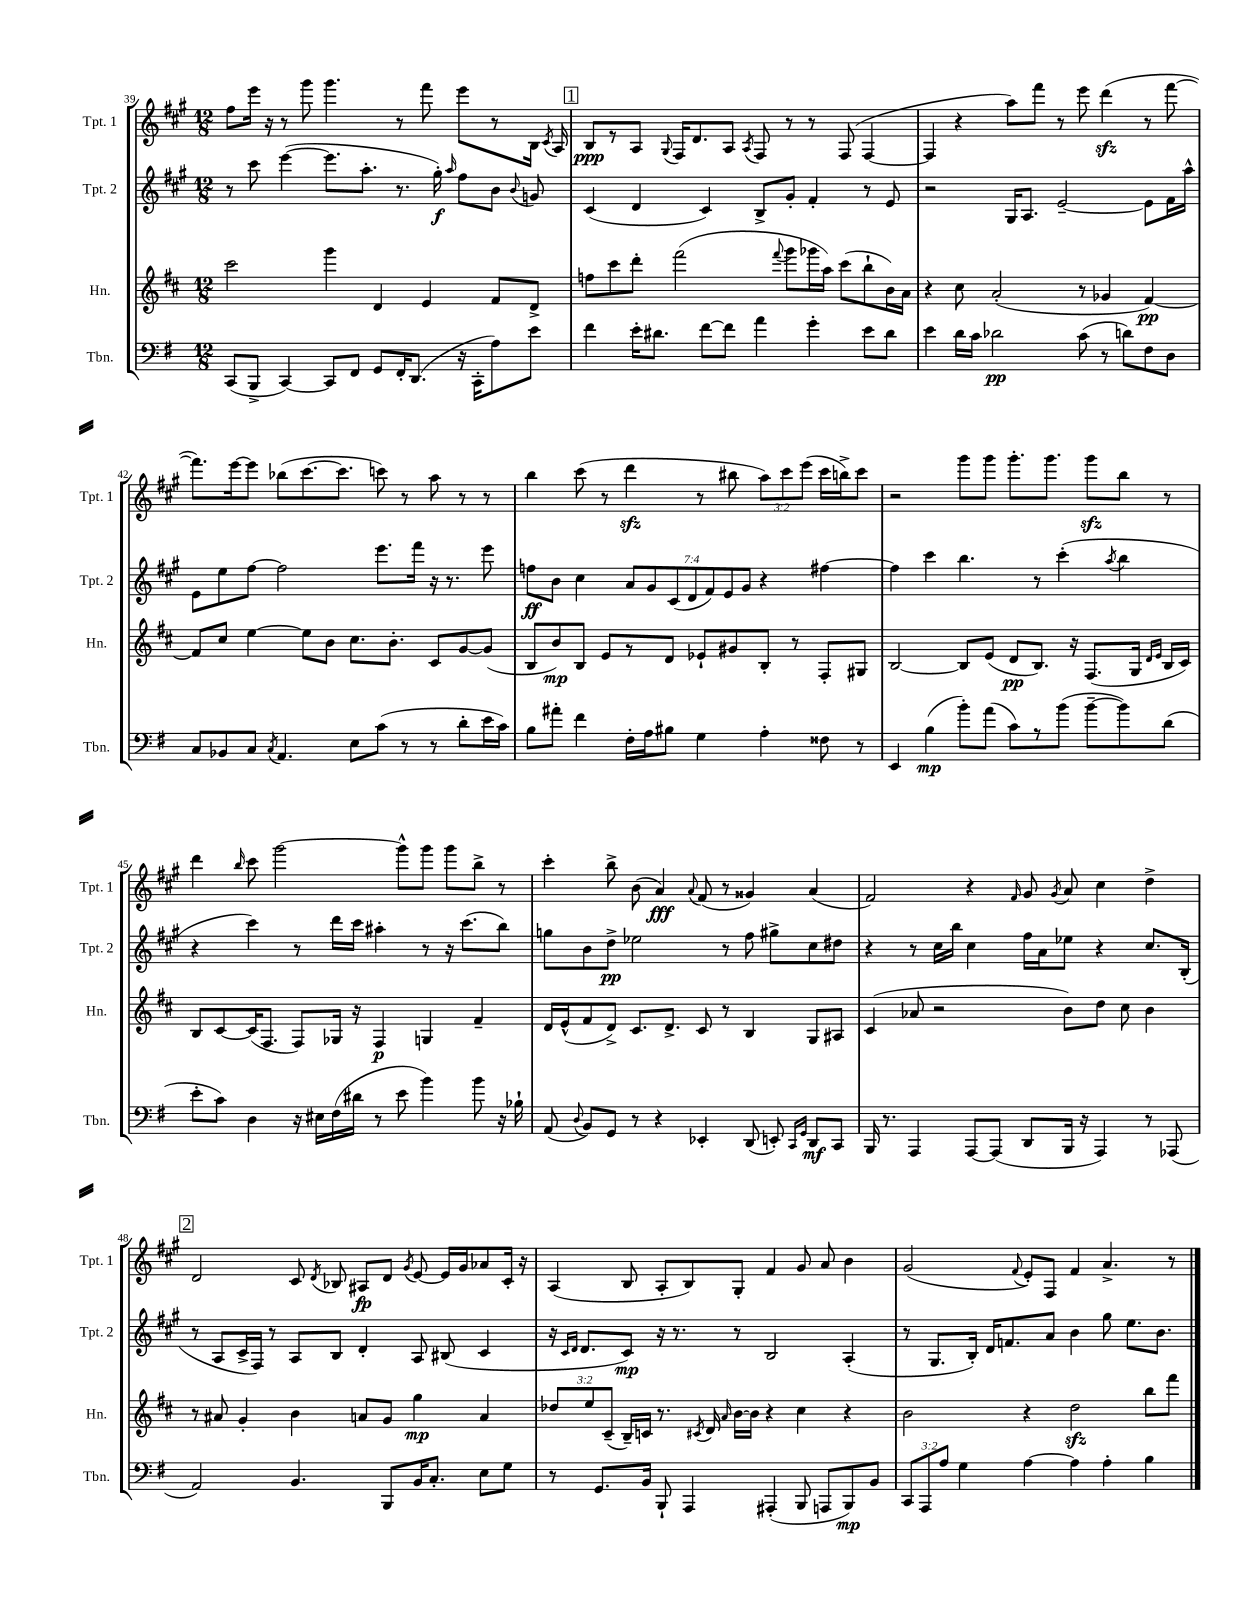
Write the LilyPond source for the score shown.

<<
\new StaffGroup <<
\new Staff = "s0" \with { instrumentName = "Tpt. 1" shortInstrumentName = "Tpt. 1" } {
    \clef treble \key a \major \numericTimeSignature \time 12/8 \override Staff.TupletNumber.text = #tuplet-number::calc-fraction-text
    \autoBeamOff fis''8[ e'''16] r16 r8 gis'''8 gis'''4. r8 fis'''8 e'''8[ r8 b16] \acciaccatura { cis'8 } a16 |
    \mark \markup { \box "1" } b8[\ppp r8 a8] \appoggiatura { gis8 } fis16[ d'8. a8] \acciaccatura { a8 } fis8 r8 r8 fis8( fis4~ |
    fis4 r4 a''8[) fis'''8] r8 e'''8 d'''4\sfz( r8 fis'''8~ |
    fis'''8.[) e'''16~ e'''8] bes''8[( cis'''8.~ cis'''8.] c'''8) r8 a''8 r8 r8 |
    b''4 cis'''8( r8 d'''4\sfz r8 bis''8 \tuplet 3/2 { a''8[) cis'''8 e'''8]( } cis'''16[ b''16->) cis'''8] |
    r2 gis'''8[ gis'''8] gis'''8.[-. gis'''8.] gis'''8[\sfz b''8] r8 |
    d'''4 \grace { b''16 } cis'''8 gis'''2~ gis'''8[-^ gis'''8] gis'''8[ b''8]-> r8 |
    cis'''4-. b''8-> b'8( a'4\fff) \appoggiatura { a'8 } fis'8( r8 gisis'4) a'4( |
    fis'2) r4 \grace { fis'16 } gis'8 \acciaccatura { gis'8 } a'8 cis''4 d''4-> |
    \mark \markup { \box "2" } d'2 cis'8 \acciaccatura { d'8 } bes8 ais8[\fp d'8] \acciaccatura { gis'8 } e'8~ e'16[ gis'16 aes'8 cis'16]-. r16 |
    a4( b8 a8[-. b8) gis8]-. fis'4 gis'8 a'8 b'4 |
    gis'2( \appoggiatura { fis'8 } e'8[-.) fis8] fis'4 a'4.-> r8 \bar "|." |
}
\new Staff = "s1" \with { instrumentName = "Tpt. 2" shortInstrumentName = "Tpt. 2" } {
    \clef treble \key a \major \numericTimeSignature \time 12/8 \override Staff.TupletNumber.text = #tuplet-number::calc-fraction-text
    \autoBeamOff r8 cis'''8 e'''4~( e'''8.[ a''8.]-. r8. gis''16-.\f) \grace { a''16 } fis''8[ b'8] \appoggiatura { b'8 } g'8 |
    \mark \markup { \box "1" } cis'4( d'4 cis'4) b8[-> gis'8]-. fis'4-. r8 e'8 |
    r2 gis16[ a8.] e'2~-- e'8[ fis'16 a''16]-^ |
    e'8[ e''8 fis''8]~ fis''2 e'''8.[ fis'''16] r16 r8. e'''8 |
    f''8[\ff b'8] cis''4 \tuplet 7/4 { a'8[ gis'8 cis'8( d'8 fis'8) e'8 gis'8] } r4 fis''4~ |
    fis''4 cis'''4 b''4. r8 cis'''4-.( \acciaccatura { a''8 } b''4 |
    r4 cis'''4) r8 d'''16[ cis'''16] ais''4-. r8 r16 cis'''8.[( b''8]) |
    g''8[ b'8 d''8]->\pp ees''2 r8 fis''8 gis''8[-> cis''8 dis''8] |
    r4 r8 cis''16[ b''16] cis''4 fis''16[ a'16 ees''8] r4 cis''8.[ b16]-.( |
    \mark \markup { \box "2" } r8 a8[ cis'16-> fis16]) r8 a8[ b8] d'4-. a8 bis8( cis'4 |
    r16 \grace { cis'16[ d'16] } d'8.[ cis'8]\mp) r16 r8. r8 b2 a4-.( |
    r8 gis8.[ b16]-.) d'16[ f'8. a'8] b'4 gis''8 e''8.[ b'8.] \bar "|." |
}
\new Staff = "s2" \with { instrumentName = "Hn." shortInstrumentName = "Hn." } {
    \clef treble \key d \major \numericTimeSignature \time 12/8 \override Staff.TupletNumber.text = #tuplet-number::calc-fraction-text
    \autoBeamOff cis'''2 g'''4 d'4 e'4 fis'8[ d'8]-> |
    \mark \markup { \box "1" } f''8[ cis'''8 d'''8]-. fis'''2( \appoggiatura { fis'''8 } g'''8[ ges'''16 a''16]) cis'''8[( b''8-! b'16) a'16] |
    r4 cis''8 a'2-.( r8 ges'4 fis'4~\pp) |
    fis'8[ cis''8] e''4~ e''8[ b'8] cis''8.[ b'8.]-. cis'8[ g'8~ g'8]( |
    b8[ b'8\mp) b8] e'8[ r8 d'8] ees'8[-! gis'8 b8]-. r8 fis8[-. gis8] |
    b2~ b8[ e'8]( d'8[\pp b8.]) r16 fis8.[( g16] \grace { d'16[ e'16] } b16[ cis'16]) |
    b8[ cis'8~ cis'16( fis8.] fis8[) ges16] r16 fis4\p g4 fis'4-- |
    d'16[ e'16-^( fis'8 d'8]->) cis'8.[ d'8.]-> cis'8 r8 b4 g8[ ais8] |
    cis'4( aes'8 r2 b'8[) d''8] cis''8 b'4 |
    \mark \markup { \box "2" } r8 ais'8 g'4-. b'4 a'8[ g'8] g''4\mp a'4 |
    \tuplet 3/2 { des''8[ e''8 cis'8]--( } b16[--) c'16] r8. \acciaccatura { cis'8 } d'16 \grace { a'16 } b'16[~ b'16] r4 cis''4 r4 |
    b'2 r4 d''2\sfz b''8[ fis'''8] \bar "|." |
}
\new Staff = "s3" \with { instrumentName = "Tbn." shortInstrumentName = "Tbn." } {
    \clef bass \key g \major \numericTimeSignature \time 12/8 \override Staff.TupletNumber.text = #tuplet-number::calc-fraction-text
    \autoBeamOff c,8[( b,,8]-> c,4~) c,8[ fis,8] g,8[ fis,16-. d,8.]( r16 c,16[-. a8) e'8] |
    \mark \markup { \box "1" } fis'4 e'16[-. dis'8.] fis'8[~ fis'8] a'4 g'4-. e'8[ dis'8] |
    e'4 d'16[ c'16] des'2\pp c'8( r8 d'8[) fis8 d8] |
    c8[ bes,8 c8] \acciaccatura { c8 } a,4. e8[ c'8]( r8 r8 d'8[-. e'16 c'16]) |
    b8[ ais'8]-. fis'4 fis16[-. a16 bis8] g4 a4-. fisis8 r8 |
    e,4 b4\mp( b'8[-.) a'8]( c'8[) r8 b'8]( b'8[~-- b'8) d'8]( |
    e'8[-. c'8]) d4 r16 eis16[ fis16( dis'16] r8 e'8 b'4) b'8 r16 bes16-! |
    a,8( \appoggiatura { d8 } b,8[) g,8] r8 r4 ees,4-. d,8( e,8-.) \grace { c,16[ g,16] } d,8[\mf c,8] |
    b,,16 r8. a,,4 a,,8[~ a,,8]( d,8[ b,,16] r16 a,,4) r8 aes,,8( |
    \mark \markup { \box "2" } a,2) b,4. b,,8[ b,16 c8.]-. e8[ g8] |
    r8 g,8.[ b,16] b,,8-! a,,4 ais,,4-.( b,,8 a,,8[ b,,8\mp) b,8] |
    \tuplet 3/2 { c,8[ a,,8 a8] } g4 a4~ a4 a4-. b4 \bar "|." |
}
>>
>>
\layout { \context { \Score currentBarNumber = #39 } }
